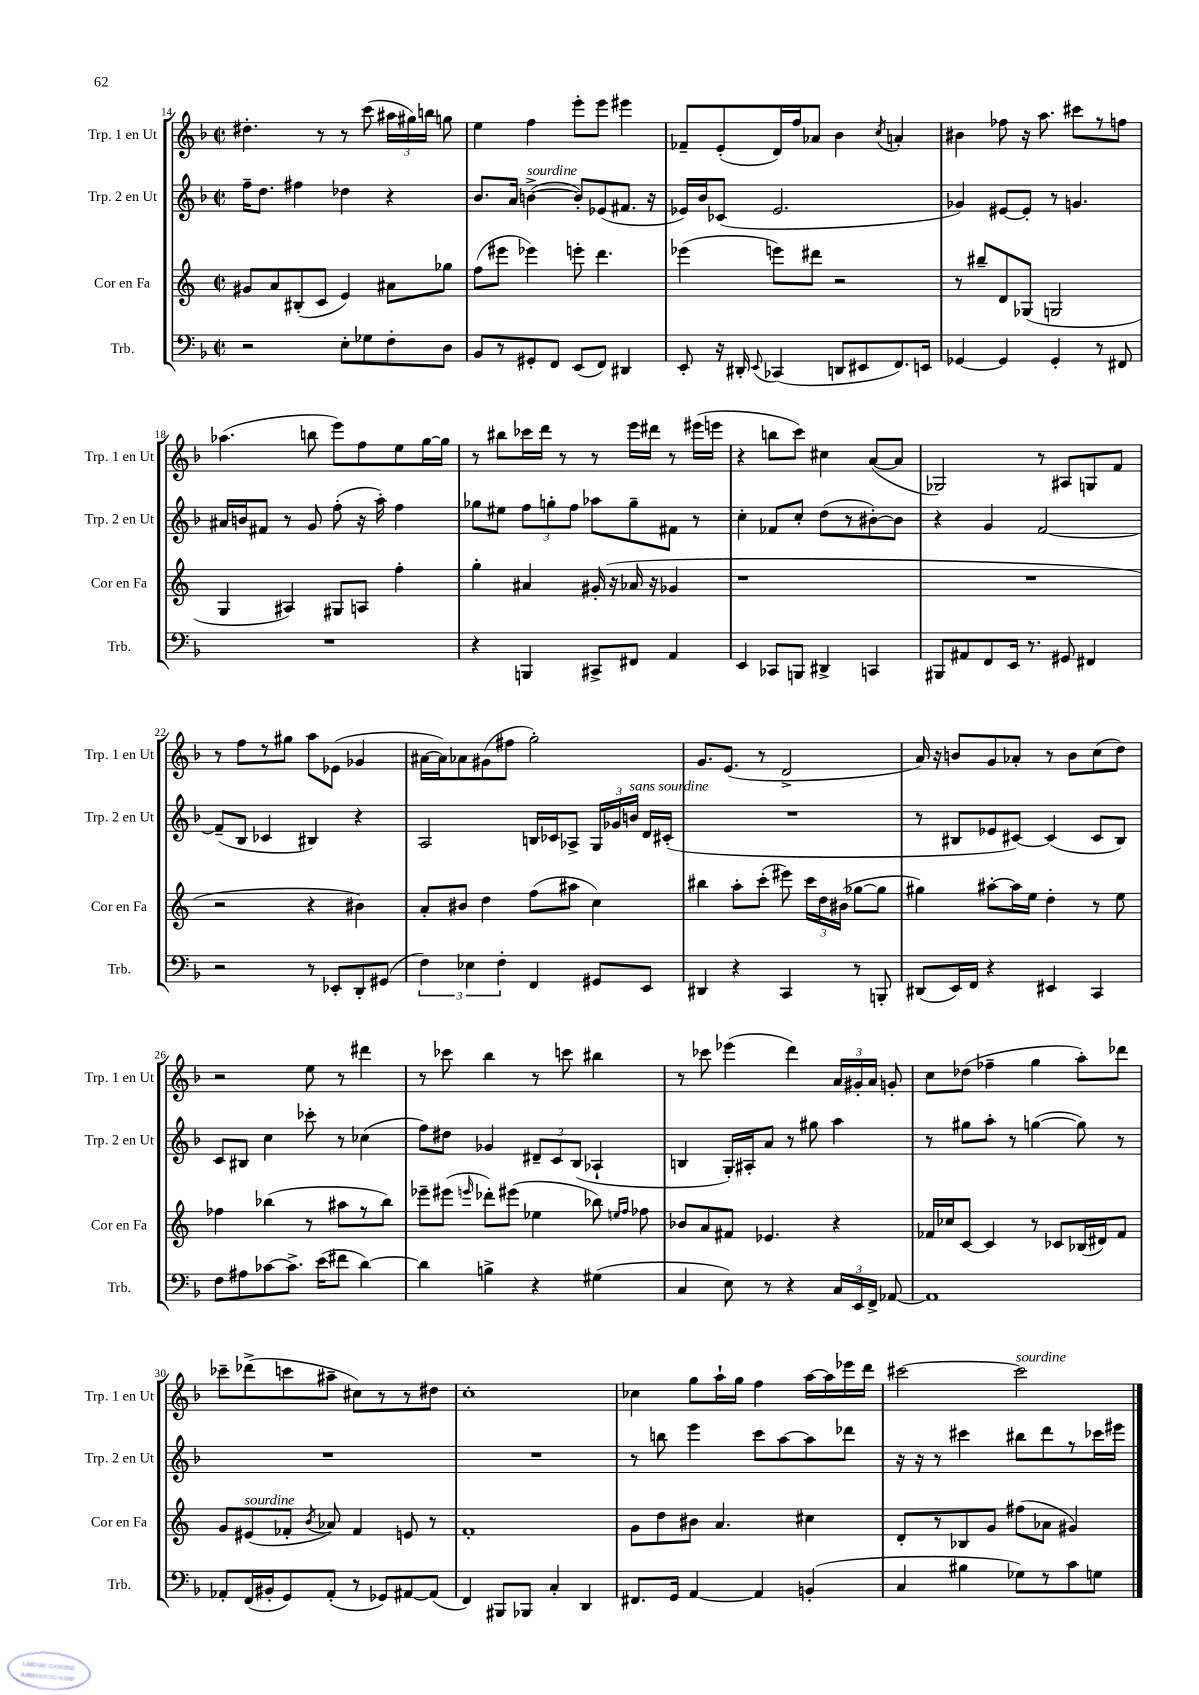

**kern	**kern	**kern	**kern
*part4	*part3	*part2	*part1
*staff4	*staff3	*staff2	*staff1
*I"Trb.	*I"Cor en Fa	*I"Trp. 2 en Ut	*I"Trp. 1 en Ut
*I'Trb.	*I'Cor en Fa	*I'Trp. 2 en Ut	*I'Trp. 1 en Ut
*clefF4	*clefG2	*clefG2	*clefG2
*k[b-]	*k[]	*k[b-]	*k[b-]
*M2/2	*M2/2	*M2/2	*M2/2
*met(c|)	*met(c|)	*met(c|)	*met(c|)
=14	=14	=14	=14
2r	8g#X/L	16ff~\KL	4.dd#X'\
.	.	8.dd\J	.
.	8a/	.	.
.	(8B#X'/	4ff#X\	.
.	8c/J	.	8r
8E'\L	4e/)	4dd-X\	8r
8G-X\	.	.	(8ccc\
8F'\	8a#X\L	4r	24aa#X\LL
.	.	.	24gg#X\)
.	.	.	24bbn\JJ
8D\J	8gg-X\J	.	8ggn\
=15	=15	=15	=15
8BB-/L	(8ff\L	8.b-/L	4ee\
8r	8eee#X\J	.	.
.	.	16a/Jk	.
!	!	!LO:TX:a:i:t=sourdine	!
8GG#X'/	4eee-X\)	([4bn^\	4ff\
8FF/J	.	.	.
(8EE/L	8eeen'\	8b'/L])	8eee'\L
8FF/J)	4.ddd\	(8e-X/	8eee\J
4DD#X/	.	8.f#X/J	4eee#X\
.	.	16r	.
=16	=16	=16	=16
8EE'/	(4eee-X\	16e-X/LL)	8f-X~/L
.	.	16b-/J	.
16r	.	(8c-X/J	(8e'/
16DD#X'/	.	.	.
8qqEE/	.	.	.
(4CC-X/	8eeen\L)	2.e-/	16d/L)
.	.	.	16ff/J
.	8ddd#X\J	.	8a-X/J
8DDn/L	2r	.	4b-\
8EE#X/	.	.	.
.	.	.	8qcc/
8.FF/)	.	.	4an'/
16EEn/Jk	.	.	.
=17	=17	=17	=17
[4GG-X/	8r	4g-X/)	4b#X\
.	8bb#X~/L	.	.
4GG-/]	8d/	[8e#X/L	8ff-X\
.	(8G-X/J	8e#'/J]	16r
.	.	.	8.aa\
4GG-'/	2Gn/	8r	.
.	.	4.gn/	8ccc#X\L
8r	.	.	8r
8FF#X/	.	.	8ffn\J
!!LO:LB:g=z
=18	=18	=18	=18
1r	4G/	16a#X/LL	(4.aa-X\
.	.	16bn/J	.
.	.	8f#X/J	.
.	4A#X/)	8r	.
.	.	8g/	8bbn\
.	8G#X/L	(8ff'\	8eee\L)
.	8An/J	16r	8ff\
.	.	16aa'\)	.
.	4ff'\	4ff\	8ee\
.	.	.	[16gg\L
.	.	.	16gg\JJ]
=19	=19	=19	=19
4r	4gg'\	8gg-X\L	8r
.	.	8ee#X\J	8bb#X\L
4BBBn/	4a#X/	12ff\L	16ccc-X\L
.	.	.	16ddd\JJ
.	.	12ggn'\	.
.	.	.	8r
.	.	12ff\J	.
8CC#X^/L	(16g#X'/	8aa-X\L	8r
.	16r	.	.
8FF#X/J	16a-X/	8gg~\	16eee\LL
.	16r	.	16ddd#X\JJ
4AA/	4g-X/	8f#X\J	8r
.	.	8r	(16eee#X\LL
.	.	.	16eeen\JJ
=20	=20	=20	=20
4EE/	1r	4cc'\	4r
8CC-X/L	.	8f-X/L	8bbn\L
8BBBn/J	.	8cc'/J	8ccc\J)
4DD#X^/	.	(8dd\L	4cc#X\
.	.	8r	.
4CCn/	.	[8b#X'\)	([8a/L
.	.	8b#\J]	8a/J]
=21	=21	=21	=21
8BBB#X/L	1r	4r	2G-X/)
8AA#X/	.	.	.
8FF/	.	4g/	.
16EE/Jk	.	.	.
8.r	.	.	.
.	.	[2f/	8r
8GG#X/	.	.	8A#X/L
4FF#X/	.	.	8Gn/
.	.	.	8f/J
!!LO:LB:g=z
=22	=22	=22	=22
2r	2r	(8f~/L]	8r
.	.	8B-/J	8ff\L
.	.	4c-X/	8r
.	.	.	8gg#X\J
8r	4r	4B#X/)	8aa\L
8EE-X'/L	.	.	(8e-X\J
8DD'/	4b#X\)	4r	4g-X/
(8GG#X/J	.	.	.
=23	=23	=23	=23
6F\)	8a'/L	2A/	[16a#X\LL
.	.	.	16a#\J])
.	8b#X/J	.	8a-X\
6E-X\	.	.	.
.	4dd\	.	(8g#X\
6F'\	.	.	.
.	.	.	8ff#X\J
4FF/	(8ff\L	16Bn/LL	2gg'\)
.	.	16c-X/J	.
.	8aa#X\J	8A-X^/J	.
8GG#X/L	4cc\)	24G/LL	.
.	.	24g-X/	.
!	!	!LO:TX:a:i:t=sans sourdine	!
.	.	24bn/JJ	.
8EE/J	.	16d/LL	.
.	.	(16c#X'/JJ	.
=24	=24	=24	=24
4DD#X/	4bb#X\	1r	8.g/L
.	.	.	(8.e/J
4r	8aa'\L	.	.
.	(8ccc'\J	.	8r
4CC/	8eee#X\)	.	2d^/
.	24ccc\LL	.	.
.	24dd\	.	.
.	(24b#X\JJ	.	.
8r	[8gg-X\L	.	.
8BBBn'/	8gg-\J]	.	.
=25	=25	=25	=25
(8DD#X/L	4gg#X\)	8r	16a/)
.	.	.	16r
16EE/L)	.	8B#X/L	8bn/L
16FF/JJ	.	.	.
4r	[8aa#X'\L	8e-X/	8g/
.	16aa#\L]	[8c#X/J)	8a-X'/J
.	16ee\JJ	.	.
4EE#X/	4dd'\	(4c#/]	8r
.	.	.	8b\L
4CC/	8r	8c#/L	(8cc\
.	8ee\	8B#/J)	8dd\J)
!!LO:LB:g=z
=26	=26	=26	=26
8F\L	4ff-X\	8c/L	2r
8A#X\	.	8B#X/J	.
[8c-X\	(4bb-X\	4cc\	.
8.c-^\J]	.	.	.
.	8r	8ccc-X'\	8ee\
(16e\KL	.	.	.
8f#X\J	8aa#X\L	8r	8r
[4d\)	8r	(4cc-X\	4ddd#X\
.	8bb-\J)	.	.
=27	=27	=27	=27
4d\]	8eee-X~\L	8ff\L)	8r
.	(8eee#X\J	8dd#X\J	8ccc-X\
.	16qqeeen/	.	.
4Bn^\	8ddd-X'\L)	4g-X/	4bb-\
.	(8eee#X\J	.	.
4r	4ee-X\	12d#X~/L	8r
.	.	12c/	.
.	.	.	8cccn\
.	.	(12B-/J	.
(4G#X\	8bb-X\)	4A-X`/	4bb#X\
.	16qqeen/LL	.	.
.	16qqff/JJ	.	.
.	8ff-X\	.	.
=28	=28	=28	=28
4C/	8b-X/L	4Bn/	8r
.	8a/	.	8ccc-X\
8E\)	8f#X/J	16G'/LL)	(4eee-X\
.	.	16A#X'/J	.
8r	4.e-X/	8a/J	.
4r	.	8r	4ddd\)
.	.	8gg#X\	.
24C/LL	4r	4aa\	24a/LL
24EE/	.	.	24g#X'/
24FF^/JJ	.	.	24a/JJ
[8AA-X/	.	.	8gn'/
=29	=29	=29	=29
1AA-]	16f-X/LL	8r	8cc\L
.	16cc-X/J	.	.
.	[8c/J	8gg#X\L	(8dd-X\J
.	4c/]	8aa'\J	4ff-X~\
.	.	8r	.
.	8r	([4ggn\	4gg\
.	8c-X/L	.	.
.	(16B-X/L	8gg\])	8aa'\L)
.	16d#X/J)	.	.
.	8f-/J	8r	8ddd-X\J
!!LO:LB:g=z
=30	=30	=30	=30
8AA-X'/L	8g/L	1r	8ccc-X~\L
!	!LO:TX:a:i:t=sourdine	!	!
(16FF/L	(8e#X/	.	(8ddd-X^\
16BB#X'/J	.	.	.
8GG/)	8f-X'/J	.	8cccn\
.	8qb/	.	.
(8AA-'/J	8a-X/)	.	8aa#X~\J
8r	4f-/	.	8cc#X\L)
8GG-X/L)	.	.	8r
[8AA#X/	8en/	.	8r
(8AA#/J]	8r	.	8dd#X\J
=31	=31	=31	=31
4FF/)	1f'	1r	1cc'
8BBB#X/L	.	.	.
8BBB-X/J	.	.	.
4C'/	.	.	.
4DD/	.	.	.
=32	=32	=32	=32
8.FF#X/L	8g\L	8r	4cc-X\
.	8dd\	8bbn\	.
16GG/Jk	.	.	.
[4AA/	8b#X\J	4eee\	8gg\L
.	4.a/	.	16aa`\L
.	.	.	16gg\JJ
4AA/]	.	8ccc\L	4ff\
.	.	[8aa\	.
(4BBn'/	4cc#X\	8aa\]	[16aa\LL
.	.	.	16aa\]
.	.	8ddd-X\J	16eee-X\
.	.	.	16ddd\JJ
=33	=33	=33	=33
4C/	8d'/L	16r	[2ccc#X\
.	.	16r	.
.	8r	8r	.
4B#X\	8B-X/	4ccc#X\	.
.	8g/J	.	.
!	!	!	!LO:TX:a:i:t=sourdine
8G-X\L)	(8ff#X\L	8bb#X\L	2ccc#\]
8r	8a-X\J	8ddd\	.
8c\	4g#X/)	8r	.
8Gn\J	.	16ccc-X\L	.
.	.	16eee#X\JJ	.
==	==	==	==
*-	*-	*-	*-
